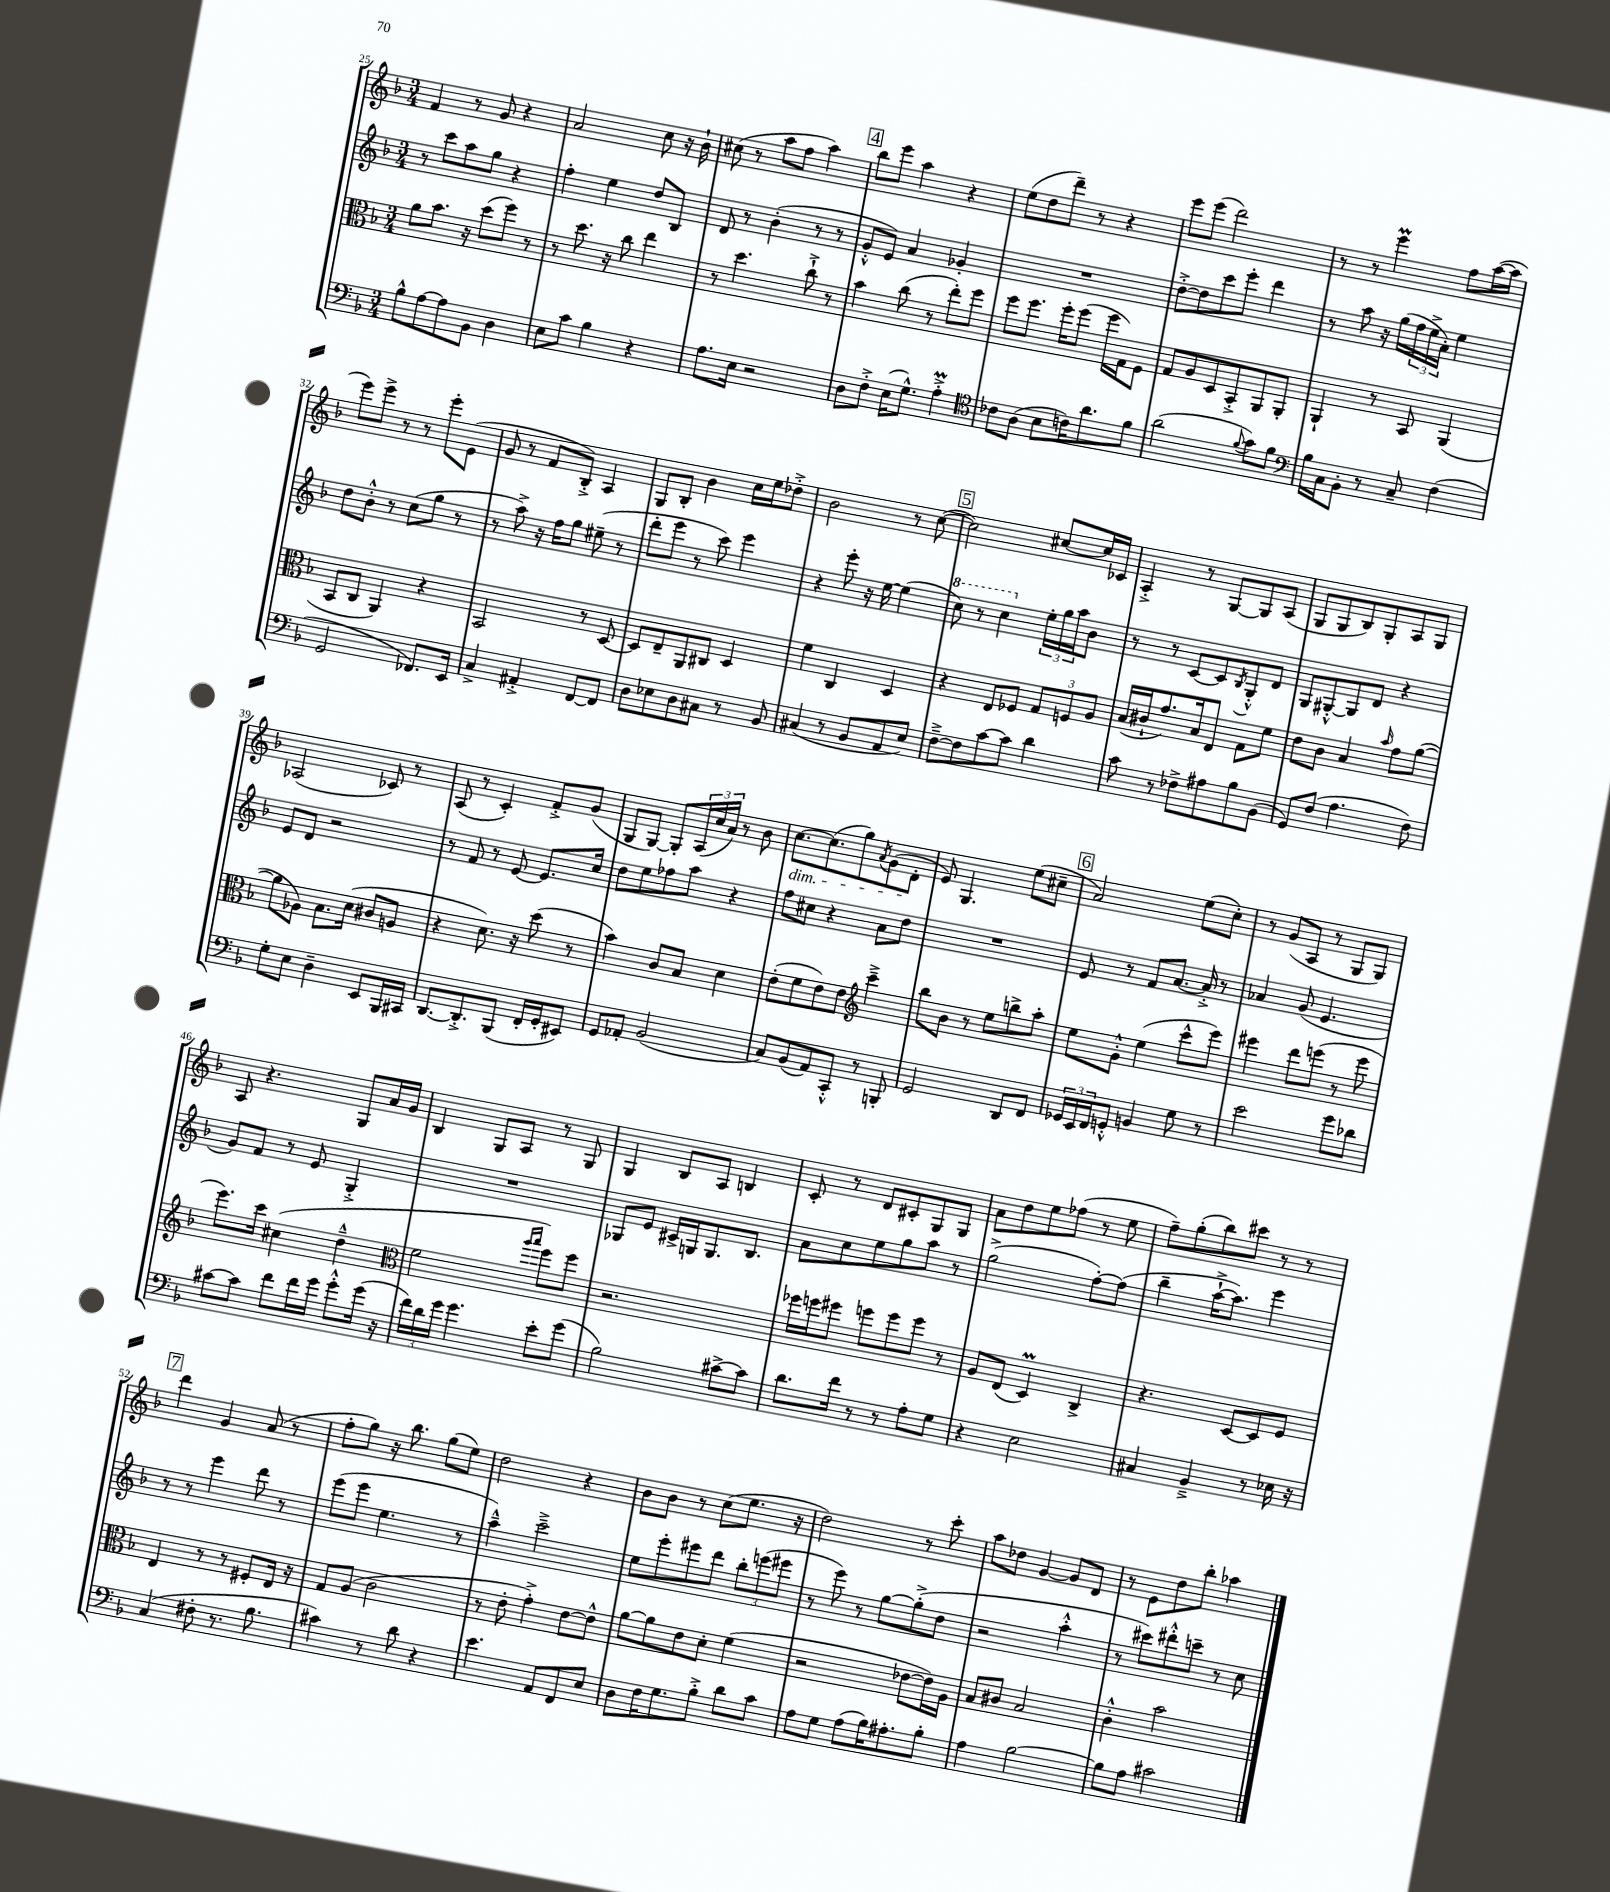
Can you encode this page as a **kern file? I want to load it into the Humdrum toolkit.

**kern	**kern	**kern	**kern
*staff4	*staff3	*staff2	*staff1
*clefF4	*clefC3	*clefG2	*clefG2
*k[b-]	*k[b-]	*k[b-]	*k[b-]
*M3/4	*M3/4	*M3/4	*M3/4
8B-^^\L	8a\L	8r	4f/
[8A\	8.b-\J	8ccc\L	.
8A\]	.	8aa\	8r
.	16r	.	.
8BB-\J	(8dd\L	8gg\J	8g/
4D\	8ff\J)	4r	4r
.	8r	.	.
=	=	=	=
8E\L	8r	4ff'\	2a/
8c\J	8.dd\	.	.
4B-\	.	4ee\	.
.	16r	.	.
.	8cc\	.	.
4r	4ee\	8dd/L	8cc\
.	.	8B-/J	16r
.	.	.	16b-`\
=	=	=	=
8.A\L	8r	8d/	(8cc#\
.	4.dd\	8r	8r
16E\Jk	.	.	.
2r	.	(4b-'\	8aa\L
.	.	.	8ff\J
.	8cc`^\	8r	4aa\)
.	8r	8r	.
=	=	=	=
8D\L	4b-\	8g'^^/L	8bb-\L
8F'^\J	.	8e/J)	8eee\J
(16E\LK	(8cc\	4a/	4aa\
8.G^^\J)	.	.	.
.	8r	.	.
4A'^\	8ee'\L)	4g-'/	4r
.	8ff\J	.	.
=	=	=	=
*clefC4	*	*	*
8c-\L	8ff\L	2.r	(8ee\L
(8A\J	8.ff\J	.	8dd\
8B-\L	.	.	8ddd~\J)
.	16ff'\LK	.	.
16c\K)	(8ff\J	.	8r
8.a\	.	.	.
.	16ff\LL	.	4r
.	16G\J)	.	.
8f\J	8F\J	.	.
=	=	=	=
(2a\	8G/L	[8dd'^\L	8eee\L
.	8A/	8dd\]	(8eee\J
.	8D/	8ccc\	2ddd\)
.	8BB-'^/	8eee'\J	.
8qqf/	.	.	.
8g\L)	8AA/	4ddd\	.
8f\J	8AA'/J	.	.
=	=	=	=
*clefF4	*	*	*
16B-\LL	4AA`/	8r	8r
16C\J	.	.	.
8BB-'\J	.	8aa\	8r
8r	8r	16r	4eee\
.	.	(16gg\LL	.
8C~/	8BB-/	24ff\	.
.	.	24ee^\	.
.	.	24a'\JJ)	.
(4F\	(4AA/	4ee\	8ff\L
.	.	.	([16aa\L
.	.	.	16aa\]JJ
=	=	=	=
2GG/	8BB-/L	8dd\L	8eee\L)
.	8C/J	8b-'^^\J	8eee^\J
.	4AA/)	8r	8r
.	.	(8cc\L	8r
8.FF-/L)	4r	8gg\J	8eee'\L
.	.	8r	(8e\J
16EE/Jk	.	.	.
=	=	=	=
4C^/	2BB-/	8r	8g/
.	.	8aa^\)	8r
4AA#'^/	.	16r	8f/L
.	.	16ff\LK	.
.	.	8gg\J	8B-'^/J)
[8FF/L	8r	(8ee#~\	4A/
8FF/]J	[8D/	8r	.
=	=	=	=
8D\L	8D/]L	8ddd'\L	8G/L
8E-\	8E~/	8eee\J	8B-'/J
8D\	8AA/	8r	4b-\
8C#\J	8C#/J	8ccc\)	.
8r	4D/	4eee\	16cc\LL
.	.	.	16ee\J
8BB-/	.	.	8dd-'^\J
=	=	=	=
(4C#/	4f\	4r	2b-\
8r	4C/	8eee'\	.
8BB-/L	.	16r	.
.	.	[16ee\	.
8AA/	4D/	(4ee\]	8r
8E/J)	.	.	([8cc\
=	=	=	=
[8F~^\L	4r	8ccc\)	2cc\])
8F\]	.	8r	.
[8c\	8E/L	4ccc\	.
8c\]J	8F-/J	.	.
4d\	12G/L	24ee'\LL	[8cc#/L
.	.	24gg\	.
.	12F/	24aa\J	.
.	.	8b-\J	16cc#/]L
.	12A/J	.	.
.	.	.	16c-/JJ
=	=	=	=
8c\	(16B-/LL	8r	4A'^/
.	16c#`/J	.	.
8r	8.g/)	8r	.
8F-^\L	.	[8c/L	8r
.	16B-/k	.	.
8A#\	8E/J	8c/]	[8G/L
.	.	8qB-/	.
8B-\	8G\L	8G'^^/	8G/]
(8BB-\J	8f\J	8d/J	(8A/J
=	=	=	=
8GG/L)	8e\L	8G/L	8G/L
(8F/J	8c\J	[8G#'^^/	8G/
4.A\	4B-/	8G#/]	8B-/)
.	.	8d/J	8G'/
.	16qqb-/	.	.
.	8g\L	4r	8A/
8F\)	([8a\J	.	8G/J
=	=	=	=
8G'\L	8a\]L	8e/L	(2A-/
8E\J	8A-\J)	8d/J	.
4D~\	8.B-\L	2r	.
.	(16d\Jk	.	.
8EE/L	8c#/L	.	8c-/)
16BBB-/L	8A/J	.	8r
16CC#/JJ	.	.	.
=	=	=	=
[8.DD/L	4r	8r	(8A/
.	.	8f/	8r
8.DD'^/]	.	.	.
.	8.d\)	8r	4c'/)
(8BBB-/J	.	[8e/	.
.	16r	.	.
16FF'/LL	(8dd\	8.e/]L	8f'^/L
16GG'/J	.	.	.
8EE#/J)	8r	.	(8g/J
.	.	16cc/Jk	.
=	=	=	=
8GG/L	4b-\)	8dd\L	8G/L
8AA-'/J	.	8ee\	[8G/J)
(2BB-/	8c/L	8ff-\	8G'/]L
.	8B-/J	8aa\J	(24A/L
.	.	.	24cc/
.	.	.	24a/JJ)
.	4d\	4r	8r
.	.	.	8b-\
=	=	=	=
8C/L)	(8e'\L	8ff\L	[8.cc\L
(8BB-/	8f\	8cc#\J	.
.	.	.	(8.cc\]
8AA/)	8e\)	4r	.
8CC'^^/J	8e\J	.	8gg\)
*	*clefG2	*	*
.	.	.	8qa/
8r	4ccc~^\	8a\L	(8g\
8BBB'/	.	8dd\J	8d'\J
=	=	=	=
2GG/	8bb-\L	2.r	8e/)
.	8b-\J	.	4.G/
.	8r	.	.
.	8ee\L	.	.
8DD/L	8bb^\	.	(8ee\L
8FF/J	8aa'\J	.	8cc#~\J
=	=	=	=
24GG-/LL	8ee\L	8e/	2a/)
24EE/	.	.	.
24FF/J	.	.	.
8GG'^^/J	8g'^^\J	8r	.
4BB/	(4ee\	8f/L	.
.	.	[8.a/J	.
8G\	8ccc^^\L	.	(8ee\L
.	.	16a'^/]	.
8r	8eee\J)	8r	8cc'\J)
=	=	=	=
2e\	4eee#\	4a-/	8r
.	.	.	(8g/L
.	8ddd\L	(8g/	8A/J
.	(8eee\J	4.e/	8r
8g\L	8r	.	8G/L
8d-\J	8eee\	.	8G/J)
=	=	=	=
[8c#\L	8.eee\L)	8g/L)	8A/
8c#\]J	.	8f/J	4.r
.	16ccc\Jk	.	.
8f\L	(4cc#\	8r	.
16f\L	.	8e/	.
16g\JJ	.	.	.
8g'^^\L	4dd~^^\	4G'^/	8G/L
(16g\Jk	.	.	16a/L
16r	.	.	16g/JJ
=	=	=	=
*	*clefC3	*	*
24f\LL)	2f\	2.r	4B-/
24d\	.	.	.
24g\JJ	.	.	.
4.g\	.	.	.
.	.	.	8G/L
.	.	.	8A/J
.	16qqaa/LL	.	.
.	16qqbb-/JJ	.	.
8e'\L	8ff\L)	.	8r
(8g\J	8ff\J	.	8G/
=	=	=	=
2B-\)	2.r	8G-/L	4G/
.	.	8e/J	.
.	.	16c#^/LL	8B-/L
.	.	16G/J	.
.	.	8.G/	8A/J
[8c#^\L	.	.	4B/
.	.	8.B-/J	.
8c#\]J	.	.	.
=	=	=	=
8.d\L	16ff-\LL	8a\L	8c'/
.	16ff\J	.	.
.	8ff#\J	8cc\	8r
16f\Jk	.	.	.
8r	8ff\L	8ee\	8d/L
8r	8ff\	8gg\	8c#'/
8A'\L	8ff\J	8aa\J	8G/
8G\J	8r	8r	8G/J
=	=	=	=
4r	8A/L	(2gg^\	8a\L
.	(8E/J	.	8dd\
2E\	4D/)	.	8ee\
.	.	.	(8ff-\J
.	4C^/	[8ff'\L)	8r
.	.	(8ff\]J	8ee\
=	=	=	=
4C#/	4.r	4bb-~\	8ff~\L)
.	.	.	(8gg'\
4BB-~^/	.	[16aa`^\LK	8bb-\)
.	.	8.aa\]J)	.
.	[8D/L	.	8ccc#\J
8r	8D/]	4eee\	8r
16E-\	8F/J	.	8r
16r	.	.	.
=	=	=	=
(4C/	4E/	8r	4ddd\
.	.	8r	.
8F#'\	8r	4eee\	4g/
8.r	8r	.	.
.	8F#'/L	8ddd\	(8a/
8.B-\	.	.	.
.	16E/Jk	8r	8r
.	16r	.	.
=	=	=	=
4c#\)	8G/L	(8eee\L	8ff'\L
.	(8A/J	8eee\J	8gg\J)
8r	2c\	4.ee\	16r
.	.	.	8.bb-\
8d\	.	.	.
4r	.	.	(8gg\L
.	.	8r	8ee\J)
=	=	=	=
4.e\	8r	4aa~^^\)	2dd\
.	8e'\	.	.
.	4g'^\)	2ccc~^\	.
8AA/L	.	.	.
8FF/	[8e\L	.	4r
8E/J	8e^^\]J	.	.
=	=	=	=
8D\L	[8a\L	8ee\L	8b-\L
16F\K	8a\]	8eee'\	8b-\J
8.G\	.	.	.
.	8e\	8eee#\	8r
8B-'^\J	8d'\J	8ddd\J	(8cc\L
8d\L	(4f\	12bb-'\L	8.ee\J
.	.	(12eee\	.
8c\J	.	.	.
.	.	12eee#\J	.
.	.	.	16r
=	=	=	=
8A\L	2r	8r	2dd\)
8G\J	.	8eee\)	.
(8A\L	.	8r	.
16B-\K)	.	[8gg\L	.
8.A#'\	.	.	.
.	[8e-\L	(8gg'^\]	8r
8B-'\J	16e-\]L)	8dd\J	8ccc'\
.	16A\JJ	.	.
=	=	=	=
4A\	8B-/L	2r	8aa\L
.	8c#/J	.	8dd-\J
[2B-\	2B-/	.	[4g/
.	.	4aa'^^\	8g/]L
.	.	.	8d/J
=	=	=	=
8B-\]L	4c'^^\	8r	8r
8A\J	.	8ccc#\L)	8e\L
2c#\	2b-\	8ddd#'^^\	8dd\
.	.	8ccc~\J	8bb-'\J
.	.	8r	4aa-\
.	.	8cc\	.
==	==	==	==
*-	*-	*-	*-
